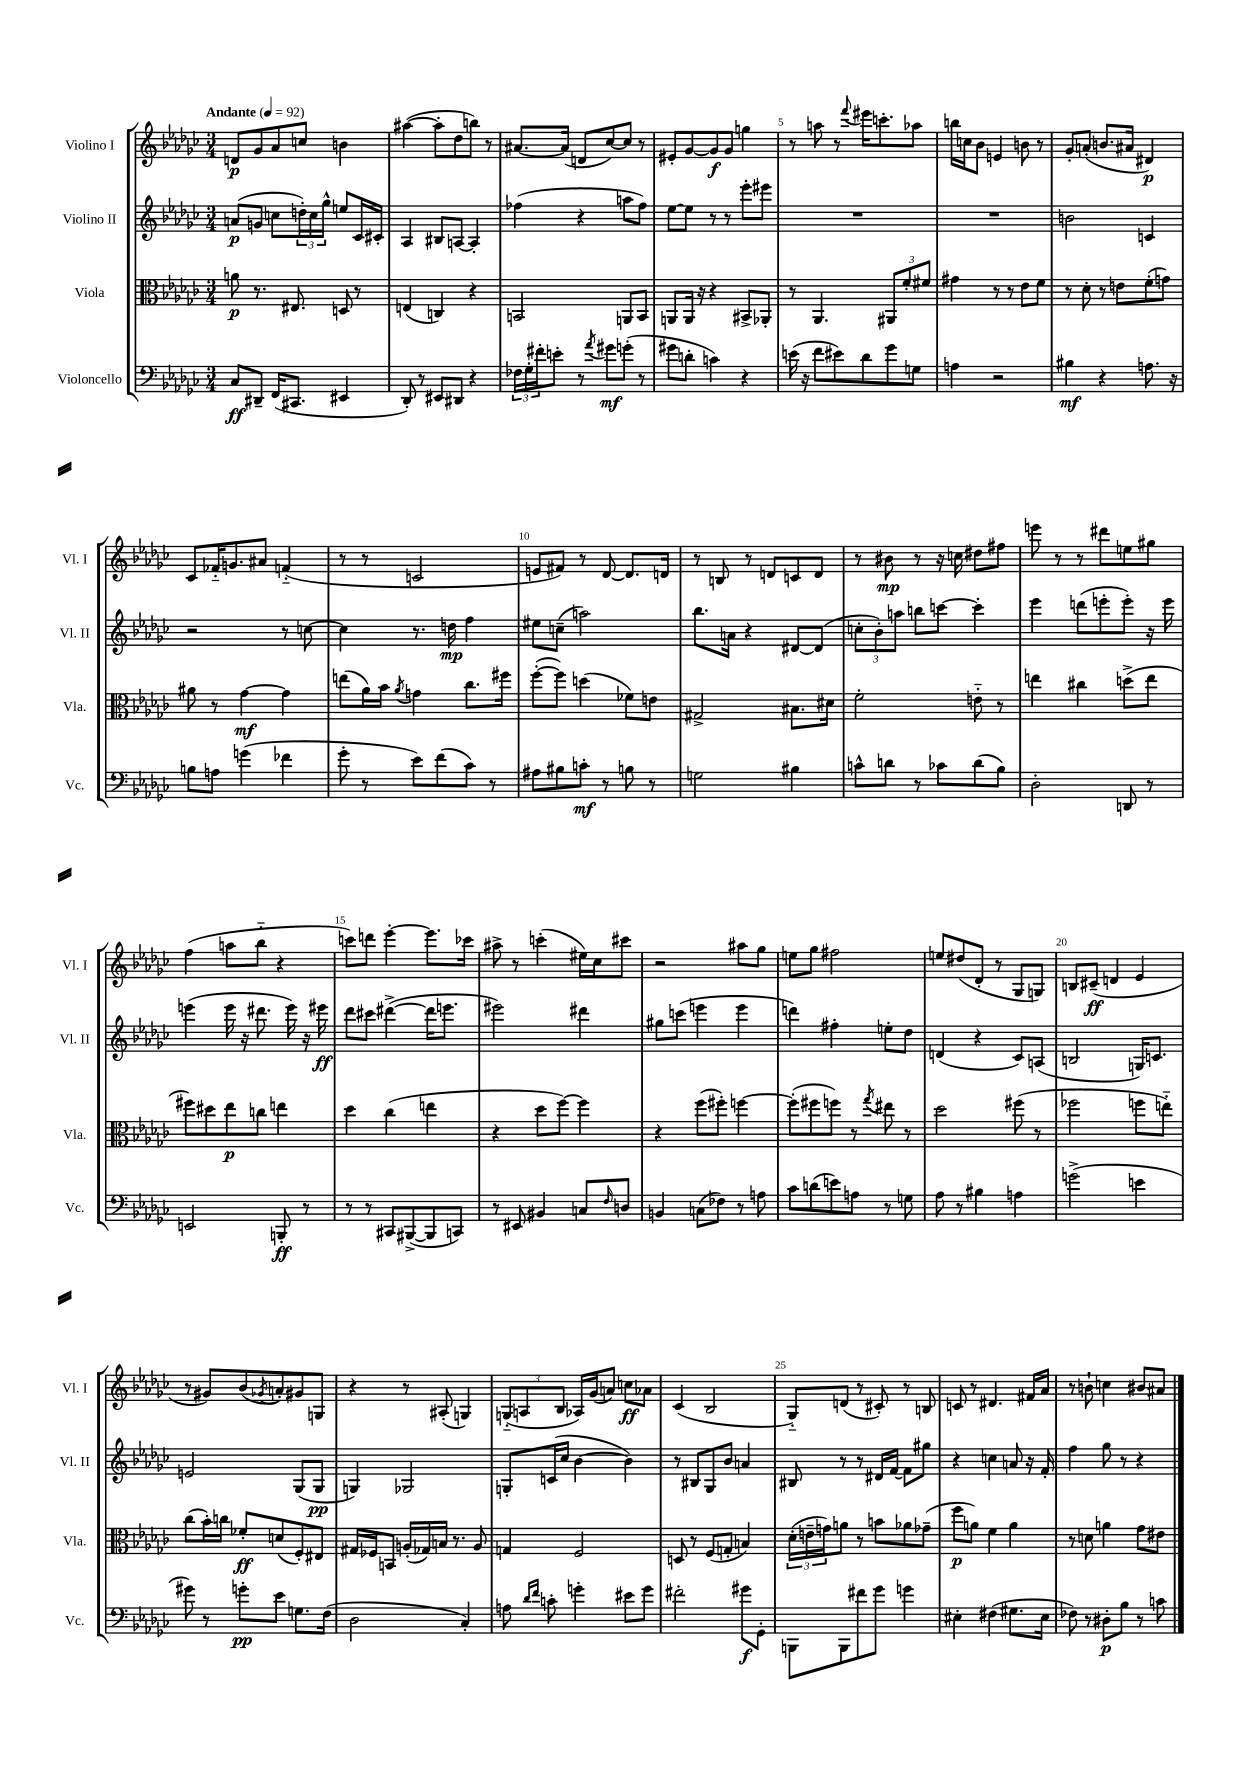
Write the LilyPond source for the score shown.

<<
\new StaffGroup <<
\new Staff = "s0" \with { instrumentName = "Violino I" shortInstrumentName = "Vl. I" } {
    \clef treble \key ges \major \numericTimeSignature \time 3/4 \tempo "Andante" 4 = 92
    d'8\p ges'8 aes'8 c''8 b'4 |
    ais''4~( ais''8-. des''8 b''8) r8 |
    ais'8.~ ais'16( d'8 ces''8~) ces''8 r8 |
    eis'8-. ges'8~ ges'8\f ges'8 g''4 |
    r8 a''8 r8 \appoggiatura { f'''8 } eis'''16 c'''8.-. aes''8 |
    b''16 c''16 bes'8 e'4 b'8 r8 |
    ges'8-. a'8-.( b'8. ais'16 dis'4\p) |
    ces'8 fes'16-_ g'8. ais'8 f'4-_( |
    r8 r8 c'2 |
    e'8 fis'8) r8 des'8~ des'8. d'16 |
    r8 b8 r8 d'8 c'8 d'8 |
    r8 bis'8\mp r8 r16 c''16 dis''8 fis''8 |
    e'''8 r8 r8 dis'''8 e''8 gis''8 |
    f''4( a''8 bes''8-_ r4 |
    c'''8) d'''8 ees'''4~-. ees'''8. ces'''16 |
    ais''8-> r8 c'''4-.( eis''16) ces''16 cis'''8 |
    r2 ais''8 ges''8 |
    e''8 ges''8 fis''2 |
    e''8 dis''8( des'8-. r8 ges8 g8) |
    b8 cis'8--\ff( d'4 ees'4 |
    r8 gis'8) bes'8( \acciaccatura { ges'8 } a'8-.) gis'8 g8 |
    r4 r8 ais8-.( g4) |
    \tuplet 3/2 { g8-_( a8 bes8 } aes16) ges'16( a'8) c''8\ff aes'8 |
    ces'4( bes2 |
    ges8-_) d'8( r8 cis'8-.) r8 b8 |
    c'8 r8 dis'4. fis'16 aes'16 |
    r8 b'8-! c''4 bis'8 ais'8 \bar "|." |
}
\new Staff = "s1" \with { instrumentName = "Violino II" shortInstrumentName = "Vl. II" } {
    \clef treble \key ges \major \numericTimeSignature \time 3/4
    a'8\p( g'8 c''8 \tuplet 3/2 { d''16-.) c''16 ges''16-^ } e''8 ces'16 cis'16-. |
    aes4 bis8 a8~ a4-. |
    fes''4( r4 a''8 fes''8) |
    ees''8~ ees''8 r8 r8 ees'''8-. eis'''8 |
    R2. |
    R2. |
    b'2 c'4 |
    r2 r8 c''8~ |
    c''4 r8. d''16\mp f''4 |
    eis''8 c''8--( a''2) |
    bes''8. a'16 r4 dis'8~ dis'8( |
    \tuplet 3/2 { c''8-. bes'8-.) a''8 } b''8 c'''8~ c'''4-. |
    ees'''4 d'''8( e'''8-. e'''8-.) r16 e'''16 |
    e'''4( e'''16 r16 dis'''8. e'''16) r16 eis'''16\ff |
    des'''8 cis'''8 dis'''4~->( dis'''16 e'''8. |
    eis'''2) dis'''4 |
    gis''8 c'''8( e'''4 e'''4 |
    d'''4) fis''4-. e''8-. des''8 |
    d'4( r4 ces'8) a8( |
    b2 g16) c'8. |
    e'2 ges8( ges8\pp |
    g4) ges2 |
    g8-. c'16( ces''16 bes'4~ bes'4) |
    r8 bis8 ges8 bes'8 a'4 |
    bis8 r8 r8 dis'16 f'16~ f'8 gis''8 |
    r4 c''4 a'8 r16 f'16-. |
    f''4 ges''8 r8 r4 \bar "|." |
}
\new Staff = "s2" \with { instrumentName = "Viola" shortInstrumentName = "Vla." } {
    \clef alto \key ges \major \numericTimeSignature \time 3/4
    a'8\p r8. eis8. d8 r8 |
    e4( c4) r4 |
    b,2 a,8 b,8 |
    a,8 a,16 r16 r4 bis,8-> aes,8-. |
    r8 aes,4. \tuplet 3/2 { ais,8 f'8-. fis'8 } |
    gis'4 r8 r8 ees'8 f'8 |
    r8 des'8-. r8 e'8 f'8-.( g'8) |
    ais'8 r8 ges'4~\mf ges'4 |
    e''8( aes'16) bes'16 \acciaccatura { aes'8 } g'4 ces''8. fis''16 |
    f''8~-.( f''8) d''4( fes'8) e'8 |
    gis2-> bis8. dis'16 |
    f'2-. e'8-_ r8 |
    e''4 cis''4 d''8->( e''8 |
    fis''8) dis''8 ees''8\p c''8 e''4 |
    des''4 ces''4( e''4 |
    r4 des''8 f''8~) f''4 |
    r4 f''8( fis''8-.) f''4~ |
    f''8-.( fis''8 f''8) r8 \acciaccatura { ges''8 } eis''8 r8 |
    des''2 fis''8( r8 |
    fes''2 f''8 e''8-_) |
    ces''8( bes'16-.) c''16 fes'8-.\ff d'8( f8-.) eis8 |
    gis16 fes16 b,8 a16-.( ges16) b16 r8. a8 |
    g4 f2 |
    d8 r8 f8( g8-. b4) |
    \tuplet 3/2 { des'16-.( e'16-- g'16) } a'8 r8 b'8 aes'8 ges'8--( |
    f''8\p a'8) f'4 a'4 |
    r8 d'8 a'4 ges'8 eis'8 \bar "|." |
}
\new Staff = "s3" \with { instrumentName = "Violoncello" shortInstrumentName = "Vc." } {
    \clef bass \key ges \major \numericTimeSignature \time 3/4
    ces8\ff dis,8-- f,16( cis,8. eis,4 |
    des,8-.) r8 eis,8 dis,8 r4 |
    \tuplet 3/2 { fes16 ges16-. fis'16-. } e'8-. r8 \acciaccatura { aes'8 } gis'8\mf g'8-.( r8 |
    gis'8 d'8-. c'4) r4 |
    e'16( r16 f'8 eis'8) des'8 ges'8 g8 |
    a4 r2 |
    bis4\mf r4 a8. r16 |
    b8 a8 g'4( fes'4 |
    ges'8-. r8 ees'8) f'8( ces'8) r8 |
    ais8 bis8 c'8-.\mf r8 b8 r8 |
    g2 bis4 |
    c'8-^ d'8 r8 ces'8 d'8( bes8) |
    des2-. d,8 r8 |
    e,2 b,,8-.\ff r8 |
    r8 r8 cis,8 bis,,8~->( bis,,8 c,8) |
    r8 eis,8 bis,4 c8 \grace { f16 } d8 |
    b,4 c8( fes8) r8 a8 |
    ces'8 d'8( e'8) a8 r8 g8 |
    aes8 r8 bis4 a4 |
    g'2->( e'4 |
    gis'8) r8 g'8-.\pp ees'8 g8. f16( |
    des2 ces4-.) |
    a8 \grace { des'16 f'16 } c'8-. g'4-. eis'8 g'8 |
    fis'2-. gis'8\f ges,8-. |
    b,,8 b,,8 fis'8 ges'8 g'4 |
    eis4-. fis4( gis8. eis16 |
    fes8) r8 dis8-.\p bes8 r8 c'8 \bar "|." |
}
>>
>>
\layout { \context { \Score \override BarNumber.break-visibility = ##(#f #t #t) barNumberVisibility = #(every-nth-bar-number-visible 5) } }
